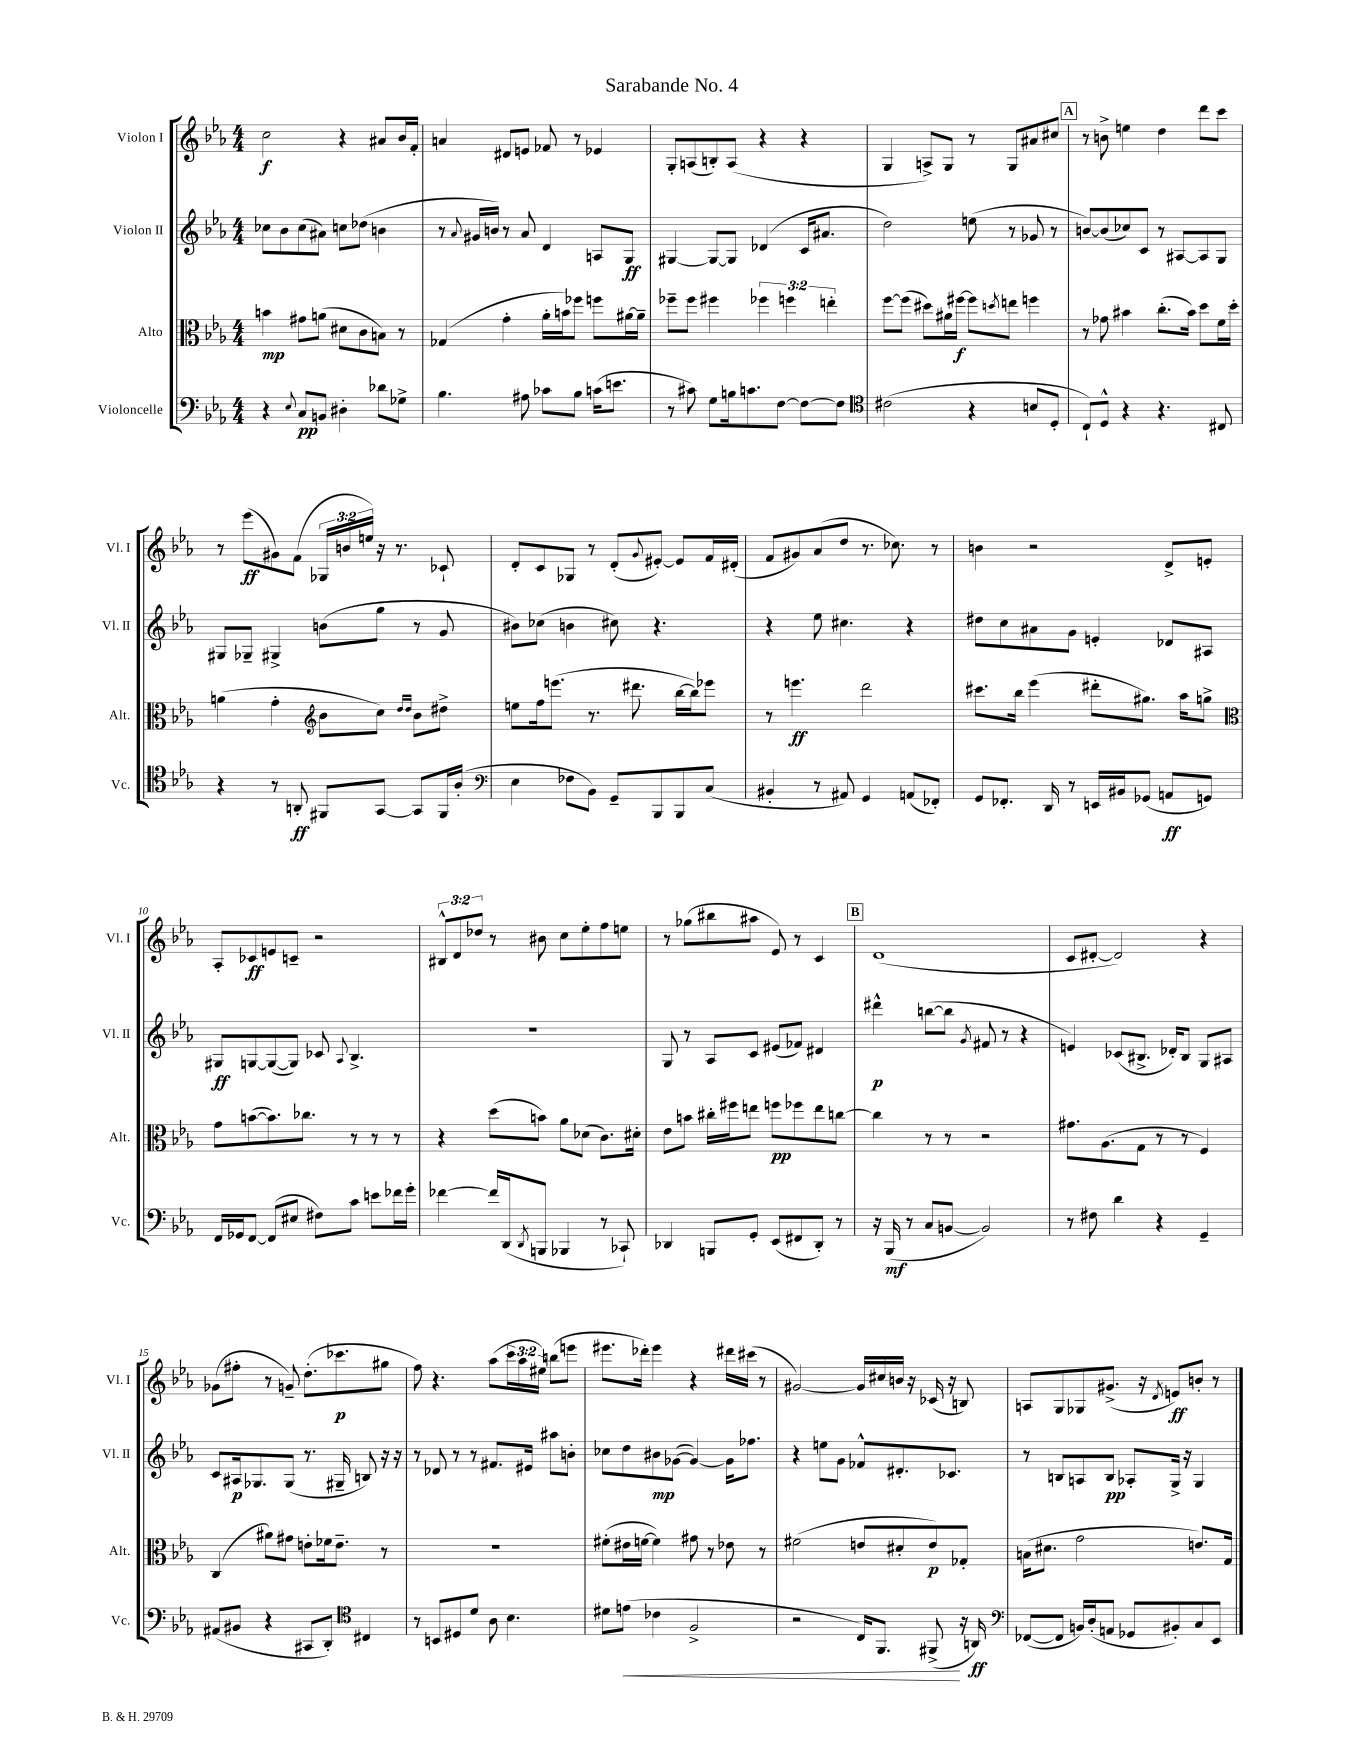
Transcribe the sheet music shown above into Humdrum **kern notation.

**kern	**kern	**kern	**kern
*staff4	*staff3	*staff2	*staff1
*clefF4	*clefC3	*clefG2	*clefG2
*k[b-e-a-]	*k[b-e-a-]	*k[b-e-a-]	*k[b-e-a-]
*M4/4	*M4/4	*M4/4	*M4/4
4r	4b\	8cc-\L	2cc\
.	.	8b-\	.
8qqE-/	.	.	.
8C/L	8g#\L	(8cc-\	.
8BB/J	(8a\J	8a#\J)	.
4D#'\	8d#\L	8cc\L	4r
.	8c\	(8dd-\J	.
8d-\L	8B\J)	4b\	8a#/L
8G-^\J	8r	.	16b-/L
.	.	.	16f'/JJ
=	=	=	=
4.B-\	(4G-/	8r	4a/
.	.	8qqa-/	.
.	.	16g#/LL	.
.	.	16b/JJ)	.
.	4g'\	8r	8d#/L
8A#\	.	8a-/	8e/J
8c-\L	16a-'\LL	4d/	8f-/
.	16b\J)	.	.
8B-\J	8ff-\J	.	8r
(16c\LK	8ff\L	8A/L	4e-/
8.e\J	.	.	.
.	[16a#\L	8G/J	.
.	16a#~\]JJ	.	.
=	=	=	=
8r	8ff-~\L	[4G#/	8G'/L
8c#\)	8ff-\J	.	(8A/
8G\L	4ff#\	8G#/_L	8B'/)
16B\k	.	8G#/]J	(8A/J
8.c\	.	.	.
.	6ff-\	(4d-/	4r
[8F\J	.	.	.
.	6ff\	.	.
8F\_L	.	16c/LK	4r
.	.	8.a#/J	.
.	6ee'\	.	.
8F\]J	.	.	.
=	=	=	=
*clefC4	*	*	*
(2c#\	[8ff\L	2dd\)	4G/
.	(8ff\]J	.	.
.	8dd#\L)	.	8A^/L)
.	16a#\L	.	8G/J
.	[16ff#\JJ	.	.
4r	8ff#\]L	(8ee\	8r
.	8qdd/	.	.
.	8ee\J	8r	8G/L
8B/L	4ff\	8g-/	8a#/
8D'/J	.	8r	8cc#/J
=	=	=	=
8C`/L)	8r	[8b/L)	8r
8D^^/J	8g-\	(8b/]	8b^\
4r	4b#\	8cc-/)	4ee\
.	.	8c/J	.
4.r	(8.cc'\L	8r	4dd\
.	.	[8A#/L	.
.	16b#\Jk)	.	.
.	8dd\L	8A#/]	8ddd\L
8C#/	16f\L	8G/J	8ccc\J
.	16dd'\JJ	.	.
=	=	=	=
4r	(4a\	8G#/L	8r
.	.	8G-~/J	(8eee-\L
8r	4g'\	4G#^/	8g#\)
8AA'/	.	.	(8f\J
*	*clefG2	*	*
8FF#/L	8b-\L	(8b\L	24G-/LL
.	.	.	24b/
.	.	.	24ee/JJ)
[8GG/J	8cc\J)	8gg\J	16r
.	.	.	8.r
.	16qqdd/LL	.	.
.	16qqdd/JJ	.	.
8GG/]L	8b-\L	8r	.
16FF#/L	8dd#^\J	8g/	8c-`/
(16A-'/JJ	.	.	.
=	=	=	=
*clefF4	*	*	*
4E-\	8ee\L	8b#\L)	8d'/L
.	16ff\k	(8cc-\J	8c/
.	(8.eee\J	.	.
8F-\L	.	4b\	8G-/J
8BB-\J)	8.r	.	8r
8GG~/L	.	8cc#\)	(8d'/L
.	8.ddd#\	.	.
.	.	.	8qqg/
8BBB-/	.	4.r	[8e#'/J)
8BBB-/	[16bb-\LL	.	8e#/]L
.	16bb-\]J)	.	.
(8C/J	8eee-\J	.	16f/L
.	.	.	(16d#'/JJ
=	=	=	=
4BB#'/	8r	4r	8f/L
.	4.eee\	.	8g#/)
8r	.	8ee-\	(8a-/
8AA#/)	.	4.cc#\	8dd/J
4GG/	2ddd\	.	8.r
.	.	.	8.cc-\)
(8AA/L	.	4r	.
8FF-'/J)	.	.	8r
=	=	=	=
8GG/L	8.ccc#\L	8dd#\L	4b\
8.FF-'/J	.	8cc\	.
.	16bb-\Jk	.	.
.	(4eee-\	8a#\	2r
16DD/	.	.	.
8r	.	8g\J	.
16EE/LL	8ddd#'\L	4e'/	.
16BB#/J	.	.	.
(8GG-/J	8.gg#\J)	.	.
8AA/L	.	8d-/L	8d^/L
.	16aa-\LK	.	.
8GG/J)	8gg^\J	8A#/J	8e'/J
=	=	=	=
*	*clefC3	*	*
16FF/LL	8g\L	8G#/L	8A-'/L
16GG-/J	.	.	.
[8FF/J	([8b\	[8G/	8c-/
(8FF/]L	8.b\])	(8G/_	8e/
8E#/J	.	8G/]J)	8c~/J
.	8.cc-\J	.	.
8F#\L)	.	8c-/	2r
.	.	8qqA-/	.
8c\J	8r	4.B-^/	.
8e\L	8r	.	.
16f-\L	8r	.	.
16g'\JJ	.	.	.
=	=	=	=
[4f-\	4r	1r	12B#^^/L
.	.	.	12d/
.	.	.	12dd-/J
16f-/]LL	(8dd\L	.	8r
(16DD/J	.	.	.
8qDD/	.	.	.
8BBB/J	8b\J)	.	8b#\
4BBB-/	8a-\L	.	8cc\L
.	(8d-\J	.	8ee-'\
8r	8.c\L)	.	8ff\
8CC-`/)	.	.	8ee\J
.	16d#'\Jk	.	.
=	=	=	=
4DD-/	8e-\L	8G/	8r
.	8b\J	8r	(8gg-\L
8BBB/L	16cc#'\LL	8A-/L	8bb#\
.	16ff#\J	.	.
8GG'/J	8ee\J	8c/J	8aa#\J
(8EE-/L	8ff\L	(8e#/L	8e-/)
8FF#/	8ff-\	8f-/J)	8r
8DD-'/J)	8ee\	4d#/	4c/
8r	[8cc\J	.	.
=	=	=	=
16r	4cc\]	4ddd#^^\	(1d
(16BBB-/	.	.	.
8r	.	.	.
8C/L	8r	([8bb\L	.
[8BB/J	8r	8bb\]J	.
.	.	8qg/	.
2BB/])	2r	8f#/	.
.	.	8r	.
.	.	4r	.
=	=	=	=
8r	8.g#\L	4e/)	8c/L
8F#\	.	.	[8d#'/J
.	(8.A-\	.	.
4d\	.	(8c-/L	2d#/])
.	8G\J	8.B#^/J	.
4r	8r	.	.
.	.	16d-'/LK)	.
.	8r	8B#/J	.
4GG~/	4F/)	8G/L	4r
.	.	8A#/J	.
=	=	=	=
(8AA#/L	(4C/	8c/L	(8g-\L
8BB#/J	.	16A#/k	8ff#'\J
.	.	8.G-/	.
4r	8a#\L)	.	8r
.	8g#\J	(8G-/J	8g~/)
8CC#/L	8e'\L	8.r	(8.dd'\L
8DD'/J)	16f-\k	.	.
.	8.e~\J	16G#~/	8.ccc-\
*clefC4	*	*	*
4C#/	.	8B/)	.
.	8r	16r	8gg#\J
.	.	16r	.
=	=	=	=
8r	1r	8r	8ff\)
8BB/L	.	8d-/	4.r
8D#/	.	8r	.
8d/J	.	8r	.
8A-\	.	8.f#/L	(8aa-\L
4.B-\	.	.	24ccc\L
.	.	.	24aa-\
.	.	16e#/Jk	.
.	.	.	24ee#\JJ)
.	.	8aa#\L	(8bb\L
.	.	8b'\J	8eee\J
=	=	=	=
8d#\L	(8f#'\L	8cc-\L	8.eee#\L
(8e\J	16e#\L	8dd\	.
.	[16f\JJ	.	16ddd-'\Jk)
4c-\	4f\])	8b#\	4eee#\
.	.	([8g-\J	.
2F^/	8g#\	4g-/_)	4r
.	8r	.	.
.	8e-\	16g-\]LK	16ddd#\LL
.	.	8.ff-\J	(16ccc#\JJ
.	8r	.	8r
=	=	=	=
2r	(2f#\	4r	[2g#/)
.	.	8ee\L	.
.	.	8g\J	.
16C/LK)	8e/L	8f-^^/L	16g#/]LL
8.FF/J	.	.	16cc#/
.	8d#'/	8.d#'/	16b/JJ
.	.	.	16r
(8FF#^/	8e/)	.	(16c-/
.	.	8.c-/J	16r
16r	8G-'/J	.	8B/)
16AA/)	.	.	.
=	=	=	=
*clefF4	*	*	*
([8FF-/L	(16B\LK	8r	8A/L
.	8.d#\J	.	.
8FF-/]J	.	8B/L	8G/
16BB/LL)	2g\	8A/	8G-/
(16D'/J	.	.	.
8AA/J	.	8B/J	(8.g#^/J
8GG-/L	.	8A-'/L	.
.	.	.	16r
.	.	.	8qd/
8BB#'/)	.	16G^/Jk	8e/L)
.	.	16r	.
8C/	8.e/L)	4G/	8b'/J
8EE-/J	.	.	8r
.	16G/Jk	.	.
==	==	==	==
*-	*-	*-	*-
